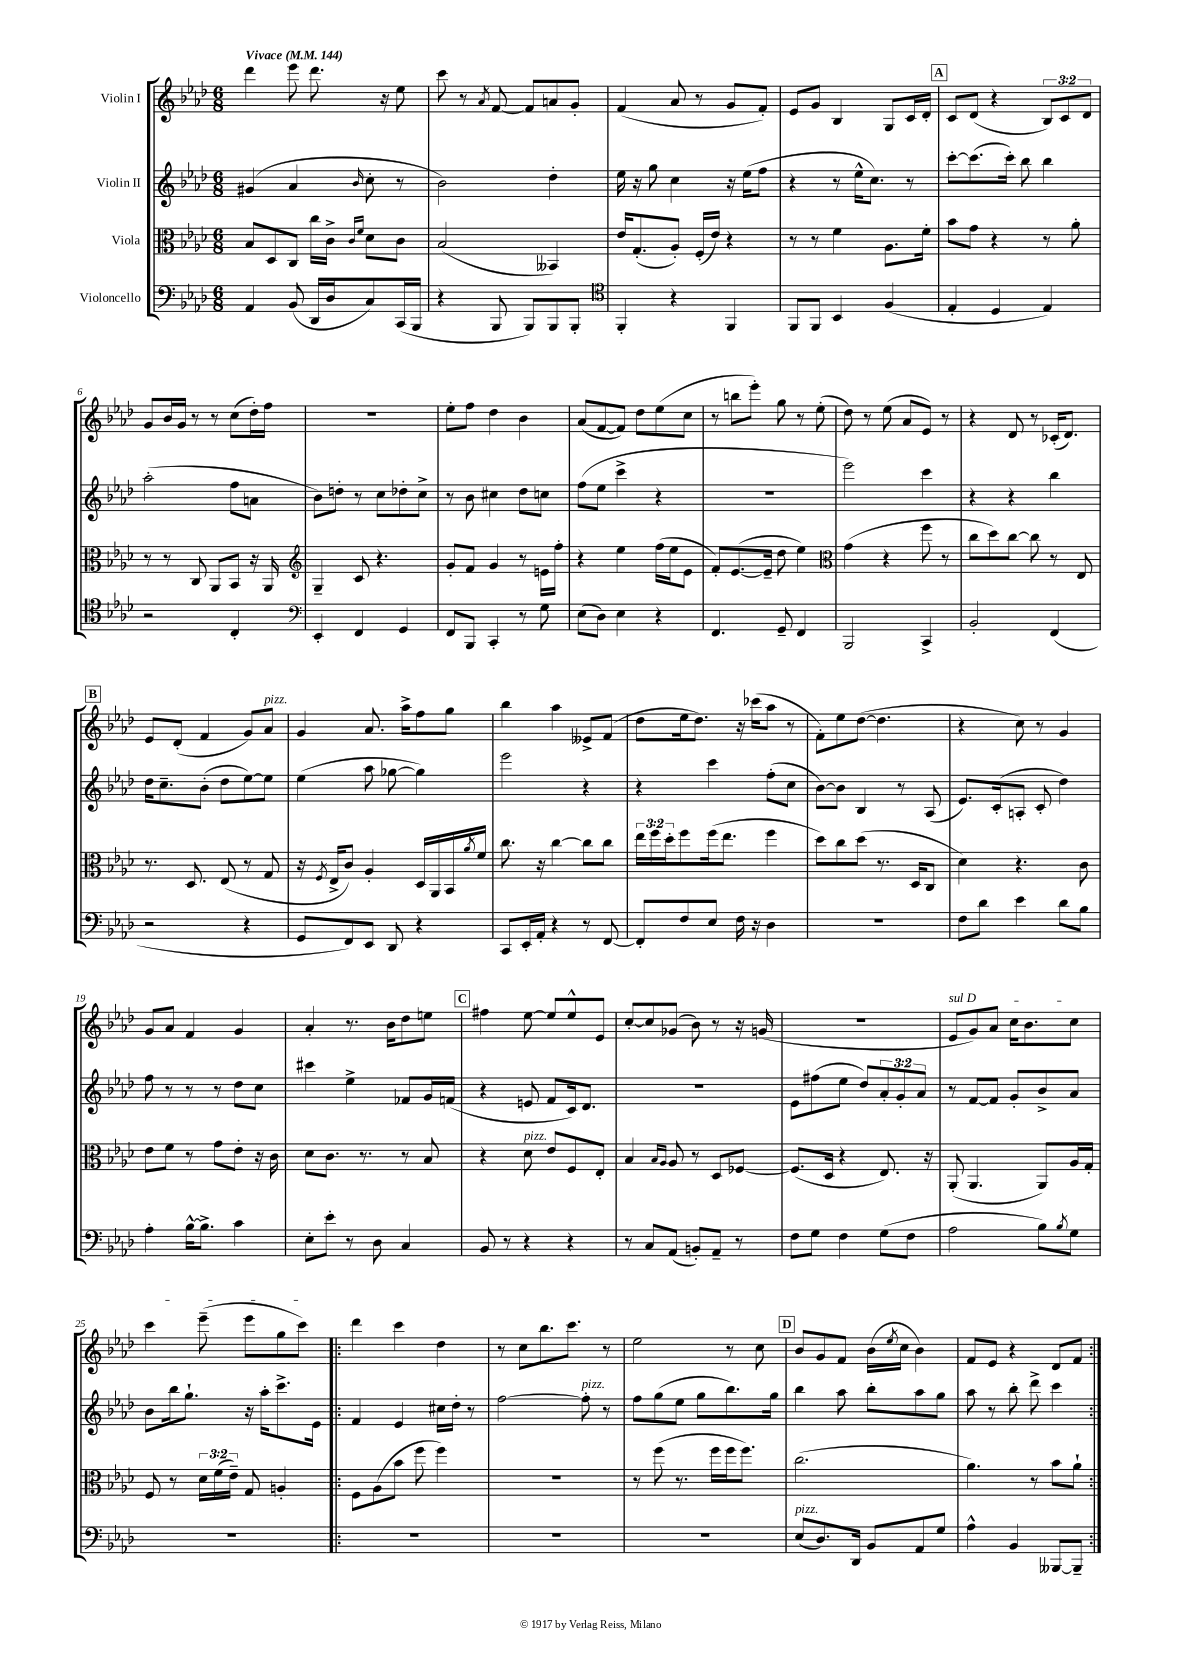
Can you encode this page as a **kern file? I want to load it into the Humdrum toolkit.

**kern	**kern	**kern	**kern
*staff4	*staff3	*staff2	*staff1
*clefF4	*clefC3	*clefG2	*clefG2
*k[b-e-a-d-]	*k[b-e-a-d-]	*k[b-e-a-d-]	*k[b-e-a-d-]
*M6/8	*M6/8	*M6/8	*M6/8
*MM144	*MM144	*MM144	*MM144
4AA-/	8B-/L	(4g#/	4ddd-\
.	8D-/	.	.
(8BB-/	8C/J	4a-/	8eee-\
16DD-/LL	16cc\LL	.	8.ddd-\
16D-/J	16c^\JJ	.	.
.	16qqc/LL	.	.
.	16qqf/JJ	16qqb-/	.
8C/)	8d-\L	8cc'\	.
.	.	.	16r
(16CC/L	8c\J	8r	8ee-\
16BBB-/JJ	.	.	.
=	=	=	=
4r	(2B-/	2b-\)	8ccc\
.	.	.	8r
.	.	.	8qa-/
8BBB-/	.	.	[8f/
8BBB-/L)	.	.	8f/]L
8BBB-/	4BB--/)	4dd-'\	8a/
8BBB-'/J	.	.	8g'/J
=	=	=	=
*clefC4	*	*	*
4FF'/	16e-/LK	16ee-\	(4f/
.	(8.G'/	16r	.
.	.	8gg\	.
4r	8A-'/J)	4cc\	8a-/
.	(16F'/LL	.	8r
.	16e-/JJ)	.	.
4FF/	4r	16r	8g/L
.	.	(16ee-\LK	.
.	.	8ff\J	8f'/J)
=	=	=	=
8FF/L	8r	4r	8e-/L
8FF/J	8r	.	8g/J
4BB-/	4f\	8r	4B-/
.	.	16ee-^^\LK	.
.	.	8.cc\J)	.
(4F/	8.A-\L	.	8G/L
.	.	8r	16c/L
.	16f'\Jk	.	16d-'/JJ
=	=	=	=
4E-'/	8b-\L	[8ccc'\L	8c/L
.	8g\J	(8.ccc\]	(8d-/J
4D-/	4r	.	4r
.	.	16ccc'\Jk)	.
.	.	8bb-\	.
4E-/)	8r	4bb-\	12B-/L)
.	.	.	12c/
.	8a-'\	.	.
.	.	.	12d-/J
=	=	=	=
2r	8r	(2aa-'\	8g/L
.	8r	.	16b-/L
.	.	.	16g/JJ
.	8C/	.	8r
.	8AA-/L	.	8r
4C'/	8BB-/J	8ff\L	(8cc\L
.	16r	8a\J	16dd-'\L)
.	16AA-/	.	16ff\JJ
=	=	=	=
*clefF4	*clefG2	*	*
4EE-'/	4G~/	8b-\L)	2.r
.	.	8dd'\J	.
4FF/	8c/	8r	.
.	4.r	8cc\L	.
4GG/	.	8dd-'\	.
.	.	8cc^\J	.
=	=	=	=
8FF/L	8g'/L	8r	8ee-'\L
8BBB-/J	8f/J	8b-\	8ff\J
4CC'/	4g/	4cc#\	4dd-\
8r	8r	8dd-\L	4b-\
8G\	16e\LL	8cc\J	.
.	16ff'\JJ	.	.
=	=	=	=
(8E-\L	4r	(8ff\L	(8a-/L
8D-\J)	.	8ee-\J	[8f/
4E-\	4ee-\	4ccc^\	8f/]J)
.	.	.	8dd-\L
4r	(16ff\LL	4r	(8ee-\
.	16ee-\J	.	.
.	8e-\J	.	8cc\J
=	=	=	=
4.FF/	8f'/L)	2.r	8r
.	([8.e-/	.	8bb\L
.	.	.	8eee-'\J)
.	16e-~/]Jk	.	.
8GG~/	8dd-\	.	8gg\
4FF/	4ee-\)	.	8r
.	.	.	(8ee-'\
=	=	=	=
*	*clefC3	*	*
2BBB-/	(4g\	2eee-\)	8dd-\)
.	.	.	8r
.	4r	.	(8ee-\
.	.	.	8a-/L
4CC^/	8ff\	4ccc\	8e-/J)
.	8r	.	8r
=	=	=	=
2BB-'/	8cc\L	4r	4r
.	8dd-\)	.	.
.	[8cc\J	4r	8d-/
.	8cc\]	.	8r
(4FF/	8r	4bb-\	(16c-'/LK
.	.	.	8.d-/J)
.	8E-/	.	.
=	=	=	=
2r	8.r	16dd-\LK	8e-/L
.	.	8.cc~\	.
.	.	.	(8d-'/J
.	8.D-/	.	.
.	.	(8b-'\J	4f/
.	(8E-/	8dd-\L	.
4r	8r	[8ee-\)	8g/L)
.	8G/	8ee-\]J	8a-/J
=	=	=	=
8GG/L	16r	(4ee-\	4g/
.	8qF/	.	.
.	16E-^/LK	.	.
8FF/)	8c/J)	.	.
8EE-/J	4A-'/	8aa-\	8.a-/
8DD-/	.	[8gg-\	.
.	.	.	16aa-^\LK
4r	16D-/LL	4gg-\])	8ff\
.	16AA-/	.	.
.	16BB-/	.	8gg\J
.	8qa-/	.	.
.	16f/JJ	.	.
=	=	=	=
8CC/L	8.cc\	2eee-\	4bb-\
16EE-'/L	.	.	.
16AA-'/JJ	16r	.	.
4r	[4cc\	.	4aa-\
8r	8cc\]L	4r	8e--^/L
[8FF/	8cc\J	.	(8f/J
=	=	=	=
8FF'/]L	24ee-\LL	4r	8dd-\L
.	24ff\	.	.
.	24dd-'\J	.	.
8F/	8ff\	.	16ee-\k
.	.	.	8.dd-\J)
8E-/J	(16ff\k	4ccc\	.
.	8.ee-\J	.	.
16F\	.	.	16r
16r	.	.	(16ccc-\LK
4D-\	4ff\	(8ff'\L	8aa-\J
.	.	8cc\J	8r
=	=	=	=
2.r	8dd-\L)	[8b-\L)	8f'\L)
.	8cc\	8b-\]J	8ee-\
.	(8dd-\J	4B-/	([8dd-\J
.	8.r	.	4.dd-\]
.	.	8r	.
.	16D-/LK	.	.
.	8C/J	(8A-/	.
=	=	=	=
8F\L	4d-\)	8.e-/L)	4r
8d-\J	.	.	.
.	.	(16c'/k	.
4e-\	4.r	8A'/J	8cc\)
.	.	8c'/	8r
8d-\L	.	4dd-\)	4g/
8B-\J	8c\	.	.
=	=	=	=
4A-'\	8e-\L	8ff\	8g/L
.	8f\J	8r	8a-/J
[16B-^^\LK	8r	8r	4f/
8.B-^\]J	.	.	.
.	8g\L	8r	.
4c\	8e-'\J	8dd-\L	4g/
.	16r	8cc\J	.
.	16c\	.	.
=	=	=	=
8E-'\L	8d-\L	4ccc#\	4a-'/
8e-'\J	8.c\J	.	.
8r	.	4ee-^\	8.r
.	8.r	.	.
8D-\	.	.	.
.	.	.	16b-\LK
4C/	8r	8f-/L	8dd-\
.	8B-/	16g/L	8ee\J
.	.	(16f/JJ	.
=	=	=	=
8BB-/	4r	4r	4ff#\
8r	.	.	.
4r	8d-\	8e/	[8ee-\
.	8e-/L	8f/L	8ee-/]L
4r	8F/	16c/k)	8ee-^^/
.	.	8.d-/J	.
.	8E-'/J	.	8e-/J
=	=	=	=
8r	4B-/	2.r	[8cc'/L
8C/L	.	.	8cc/]
.	16qqB-/LL	.	.
.	16qqA-/JJ	.	.
(8AA-/J	8A-/	.	(8g-/J
8BB'/L)	8r	.	8b-\)
8AA-~/J	8D-/L	.	8r
8r	[8F-/J	.	16r
.	.	.	(16g/
=	=	=	=
8F\L	(8.F-/]L	8e-\L	2.r
8G\J	.	(8ff#\	.
.	16D-/Jk	.	.
4F\	4r	8ee-\J	.
.	.	8dd-/L)	.
(8G\L	8.E-/)	12a-'/	.
.	.	12g'/	.
8F\J	.	.	.
.	.	12a-/J	.
.	16r	.	.
=	=	=	=
2A-\	(8AA-'/	8r	8e-/L
.	4.AA-/	[8f/L	8g/)
.	.	8f/]J	8a-/J
.	.	8g'/L	16cc\LK
.	.	.	8.b-\
8B-\L)	8AA-/L)	8b-^/	.
8qB-/	.	.	.
8G\J	16A-/L	8a-/J	8cc\J
.	16G'/JJ	.	.
=	=	=	=
2.r	8F/	8b-\L	4ccc\
.	8r	16bb-\k	.
.	.	8.gg`\J	.
.	24d-\LL	.	(8eee-~\
.	(24f\	.	.
.	24e-~\JJ)	.	.
.	8G/	16r	8eee-\L
.	.	16aa-'\LK	.
.	4A'/	8.ccc^\	8gg\
.	.	.	8ccc\J)
.	.	16e-\Jk	.
=!|:	=!|:	=!|:	=!|:
2.r	8F\L	4f/	4ddd-\
.	(8A-\	.	.
.	8b-\J	4e-/	4ccc\
.	8ff\	.	.
.	4ff\)	16cc#\LL	4dd-\
.	.	16dd-'\JJ	.
.	.	8r	.
=	=	=	=
2.r	2.r	[2ff\	8r
.	.	.	8cc\L
.	.	.	8.bb-\
.	.	.	8.ccc\J
.	.	8ff'\]	.
.	.	8r	8r
=	=	=	=
2.r	8r	8ff\L	2ee-\
.	(8ff\	(8gg\	.
.	8.r	8ee-\J	.
.	.	8gg\L	.
.	16ff\LL	.	.
.	16ff\J	8.bb-\)	8r
.	8.ff\J)	.	.
.	.	.	8cc\
.	.	16gg\Jk	.
=	=	=	=
(8E-/L	(2.cc\	4bb-\	8b-/L
8.D-/)	.	.	8g/
.	.	8aa-\	8f/J
16DD-/Jk	.	.	.
8BB-/L	.	8bb-'\L	(16b-\LL
.	.	.	8qee-/
.	.	.	16cc\JJ
8AA-/	.	8aa-\	4b-\)
8G/J	.	8gg\J	.
=	=	=	=
4A-^^\	4.a-\)	8aa-\	8f/L
.	.	8r	8e-/J
4BB-/	.	8bb-'\	4r
.	8r	8ddd-^\	.
[8BBB--/L	8b-\L	4ccc\	8d-/L
8BBB--~/]J	8a-`\J	.	8f/J
==:|!	==:|!	==:|!	==:|!
*-	*-	*-	*-
